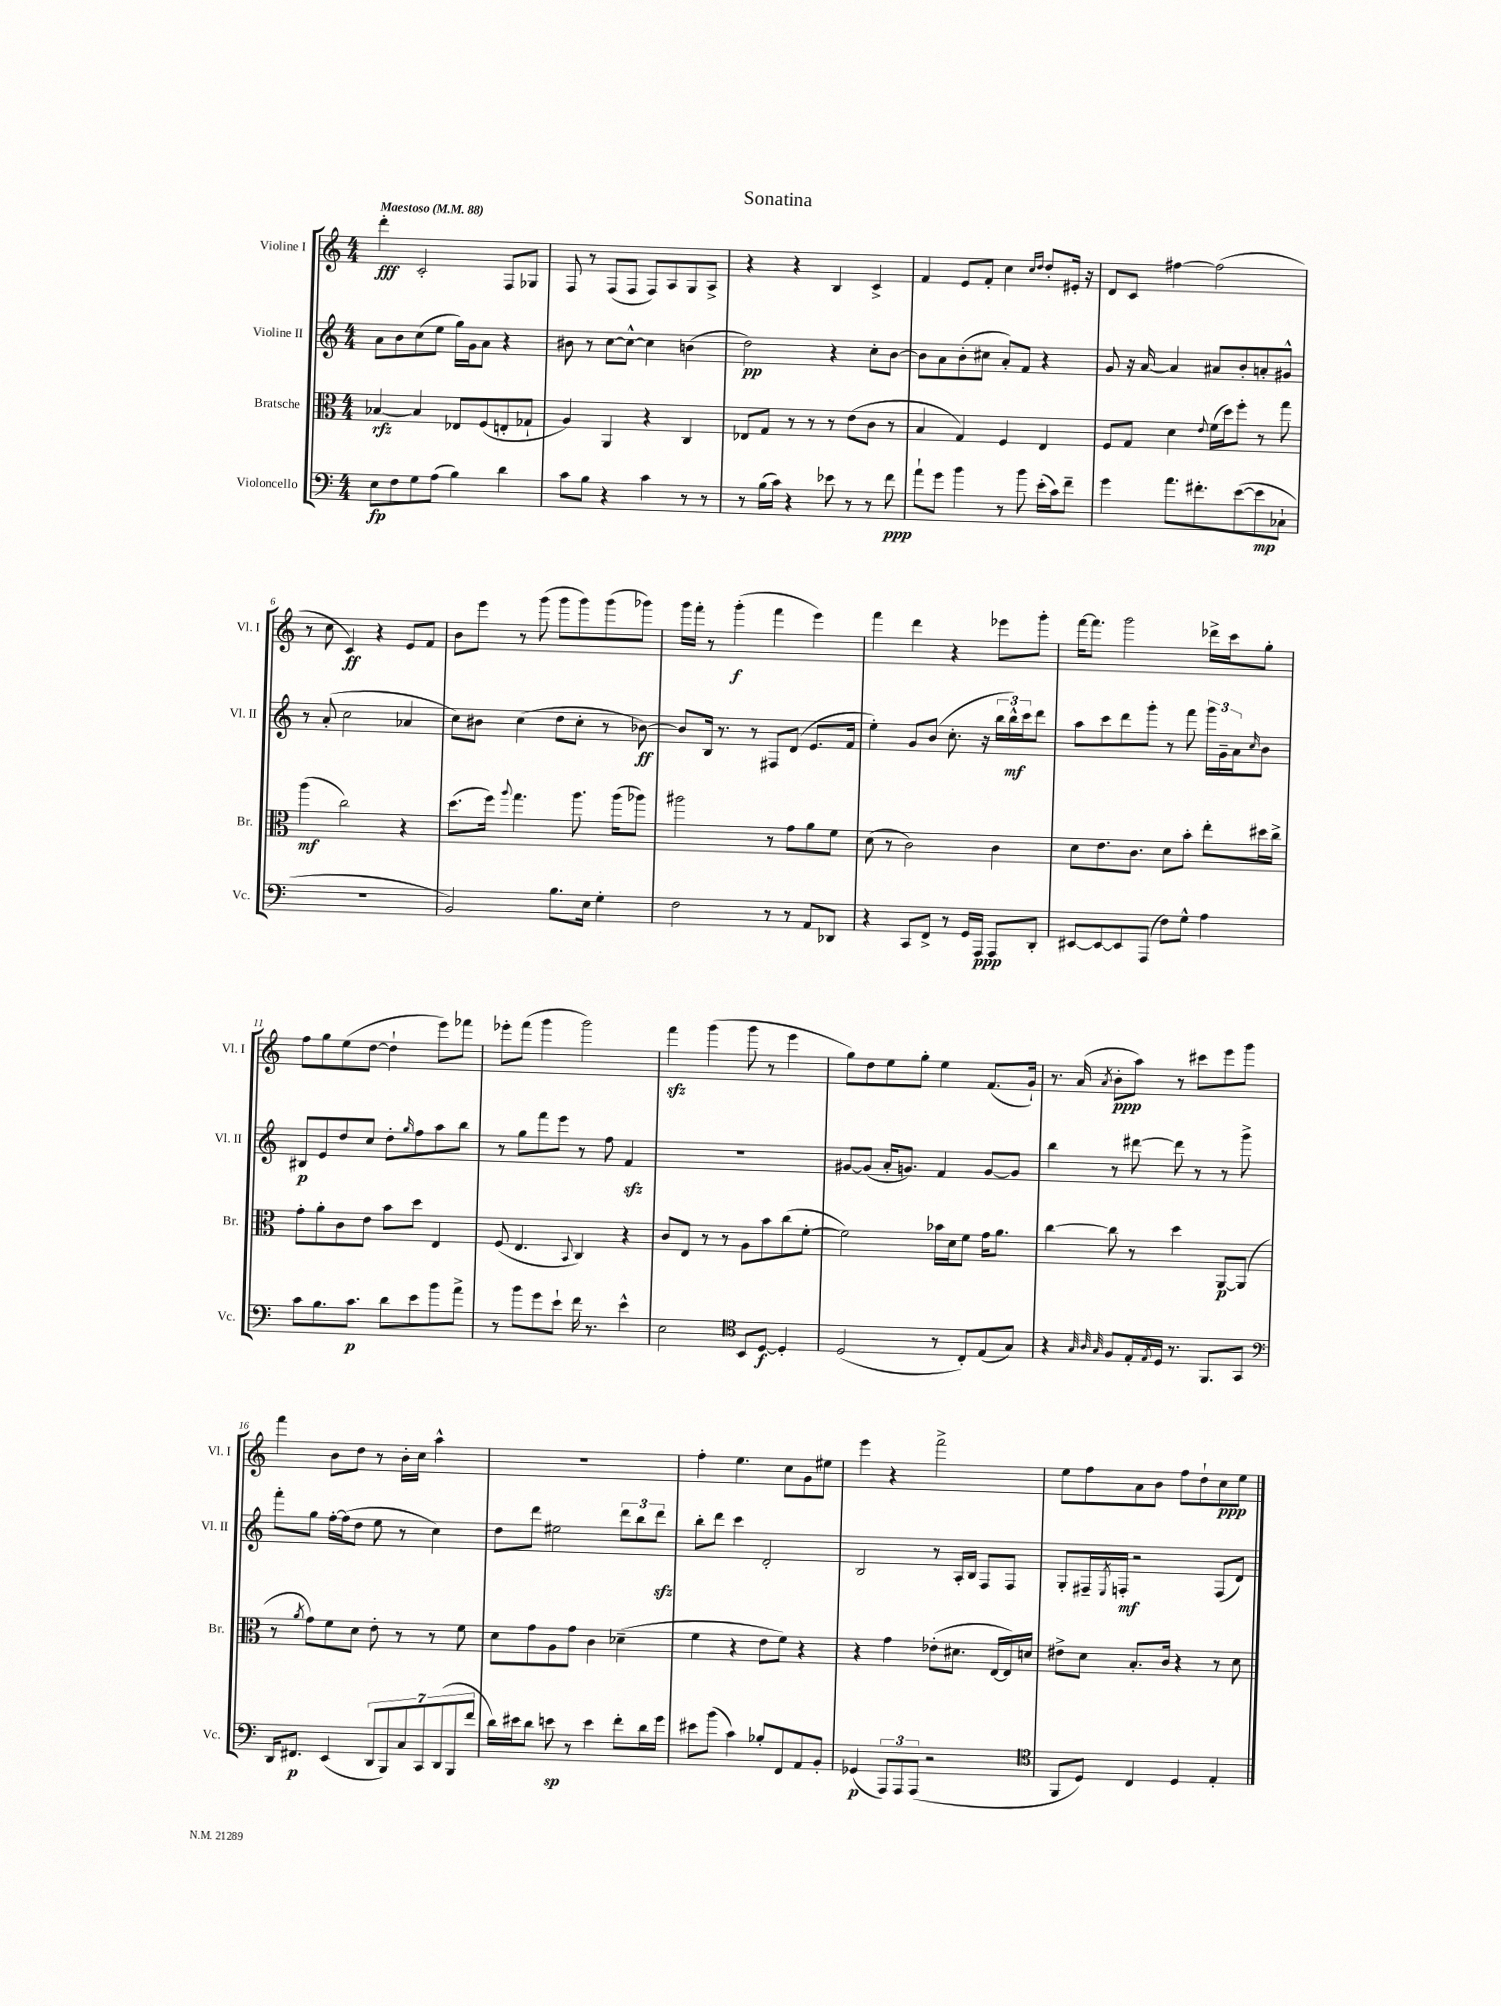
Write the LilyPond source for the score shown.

\header { title = "Sonatina" }
<<
\new StaffGroup <<
\new Staff = "s0" \with { instrumentName = "Violine I" shortInstrumentName = "Vl. I" } {
    \clef treble \key c \major \numericTimeSignature \time 4/4 \tempo "Maestoso" 4 = 88
    d'''4-.\fff c'2-. f8 ges8 |
    f8 r8 f8( f8 f8) a8 g8 a8-> |
    r4 r4 b4 c'4-> |
    f'4 e'8 f'8-. c''4 \grace { c''16 d''16 } d''8-. eis'16-. r16 |
    d'8 c'8 fis''4~ fis''2( |
    r8 c''8 c'4\ff) r4 e'8 f'8 |
    b'8 e'''8 r8 g'''8( g'''8 g'''8) g'''8( ges'''8) |
    g'''16 f'''16-. r8 g'''4-.\f( f'''4 e'''4) |
    f'''4 d'''4 r4 ees'''8 g'''8-. |
    f'''16~ f'''8. g'''2 des'''16-> c'''16 g''8-. |
    f''8 g''8 e''8( d''8~ d''4-! e'''8) fes'''8 |
    ees'''8-. f'''8( g'''4 g'''2) |
    f'''4\sfz g'''4( g'''8 r8 e'''4 |
    g''8) d''8 e''8 g''8-. e''4 f'8.( g'16-!) |
    r8. a'16( \acciaccatura { a'8 } b'8-.\ppp a''8) r8 cis'''8 e'''8 g'''8 |
    f'''4 b'8 d''8 r8 b'16-. c''16 a''4-^ |
    R1 |
    f''4-. e''4. c''8 g'8 eis''8 |
    e'''4 r4 f'''2-> |
    e''8 f''8 a'8 b'8 f''8 d''8-! c''8\ppp e''8 \bar "|." |
}
\new Staff = "s1" \with { instrumentName = "Violine II" shortInstrumentName = "Vl. II" } {
    \clef treble \key c \major \numericTimeSignature \time 4/4
    a'8 b'8 c''8( e''8 g''16) g'16 a'8 r4 |
    bis'8 r8 c''8~ c''8~-^ c''4 b'4( |
    d''2\pp) r4 c''8-. b'8~ |
    b'8 a'8 b'8-.( cis''8 a'8-.) f'8 r4 |
    g'8 r16 a'16~ a'4 ais'8 b'8-. a'8-. gis'8-^ |
    r8 a'8-.( c''2 aes'4 |
    c''8) bis'8 c''4( d''8 c''8-. r8 bes'8~\ff) |
    bes'8 b16 r8. r8 fis8 d'8( e'8. f'16 |
    e''4-.) g'8 b'8( c''8.-. r16 \tuplet 3/2 { b''16 b''16-^\mf) c'''16 } d'''8 |
    a''8 c'''8 d'''8 g'''8-. r8 f'''8 \tuplet 3/2 { g'''16 g'16-- a'16 } \grace { c''16 } b'8 |
    bis8\p e'8 d''8 c''8 d''8-. \grace { g''16 } f''8 a''8 b''8 |
    r8 g''8 f'''8 e'''8 r8 f''8 f'4\sfz |
    R1 |
    gis'8~ gis'8( a'16-. g'8.) f'4 g'8~ g'8 |
    b''4 r8 dis'''8~ dis'''8 r8 r8 g'''8-> |
    f'''8-. g''8 f''16~-. f''16( d''8 e''8 r8 c''4) |
    d''8 d'''8 eis''2 \tuplet 3/2 { d'''8 b''8 d'''8\sfz } |
    b''8-. d'''8 c'''4 d'2-. |
    b2 r8 a16-. b16 f8 f8 |
    g8-. fis16-- \acciaccatura { e8 } f16-.\mf r2 f8( d'8) \bar "|." |
}
\new Staff = "s2" \with { instrumentName = "Bratsche" shortInstrumentName = "Br." } {
    \clef alto \key c \major \numericTimeSignature \time 4/4
    bes4~\rfz bes4 ees8 f8( e8-. ges8-! |
    a4) a,4 r4 c4 |
    ees8 g8 r8 r8 r8 e'8( c'8 r8 |
    b4 g4) f4 e4 |
    f8 g8 d'4 \appoggiatura { e'8 } f'16( d''16) f''8-. r8 g''8 |
    a''4\mf( c''2) r4 |
    d''8.( f''16) \appoggiatura { a''8 } g''4. a''8. a''16( aes''8) |
    ais''2 r8 g'8 a'8 f'8 |
    d'8( r8 c'2) c'4 |
    d'8 e'8. c'8. d'8 b'8-. e''8-. dis''16 c''16-> |
    g'8-. a'8-. c'8 e'8 b'8 d''8 e4 |
    f8( e4. \appoggiatura { b,8 } c4) r4 |
    c'8 e8 r8 r8 a8 b'8 c''8( f'8~-. |
    f'2) bes'16 d'16 f'8 g'16 a'8. |
    c''4~ c''8 r8 d''4 a,8~\p a,8( |
    r8 \acciaccatura { a'8 } g'8) f'8 d'8 e'8-. r8 r8 f'8 |
    d'8 g'8 a8 g'8 c'4 des'4--( |
    f'4 r4 e'8 f'8) r4 |
    r4 g'4 ees'8-.( dis'8. e16~ e16) d'16 |
    eis'8-> d'8 b8.-. c'16 r4 r8 d'8 \bar "|." |
}
\new Staff = "s3" \with { instrumentName = "Violoncello" shortInstrumentName = "Vc." } {
    \clef bass \key c \major \numericTimeSignature \time 4/4
    e8\fp f8 g8 a8( b4) d'4 |
    c'8 b8 r4 c'4 r8 r8 |
    r8 b16( c'16) r4 ees'8 r8 r8 f'8\ppp |
    a'8-! g'8 b'4 r8 b'8 e'16-.( c'16) f'8-- |
    g'4 a'8. fis'8.-. e'8~( e'8\mp ces8-! |
    R1 |
    b,2) b8. e16 g4-. |
    f2 r8 r8 a,8 des,8 |
    r4 c,8 f,8-> r8 g,16 a,,16\ppp a,,8 d,8-. |
    eis,8~ eis,8~ eis,8 a,,8( f8) g8-^ a4 |
    c'8 b8. c'8.\p d'8 e'8 b'8 a'8-> |
    r8 b'8 g'8 e'8-! f'16 r8. e'4-^ |
    e2 \clef tenor b,8 d8~\f d4-. |
    d2( r8 c8-.) e8( g8) |
    r4 \grace { g32 a32 g32 } f8 e16-. \acciaccatura { e8 } d16 r8. f,8. g,8 |
    \clef bass d,16 fis,8.\p e,4( \tuplet 7/4 { d,8 b,,8) c8 c,8 d,8( b,,8 f'8 } |
    d'16) eis'16 d'8 e'8\sp r8 e'4 f'8-. d'16 g'16 |
    eis'8 b'8( c'4) bes8-. f,8 a,8 b,8-. |
    ges,4\p( \tuplet 3/2 { a,,8) a,,8 a,,8( } r2 |
    \clef tenor f,8 d8) c4 d4 e4-. \bar "|." |
}
>>
>>
